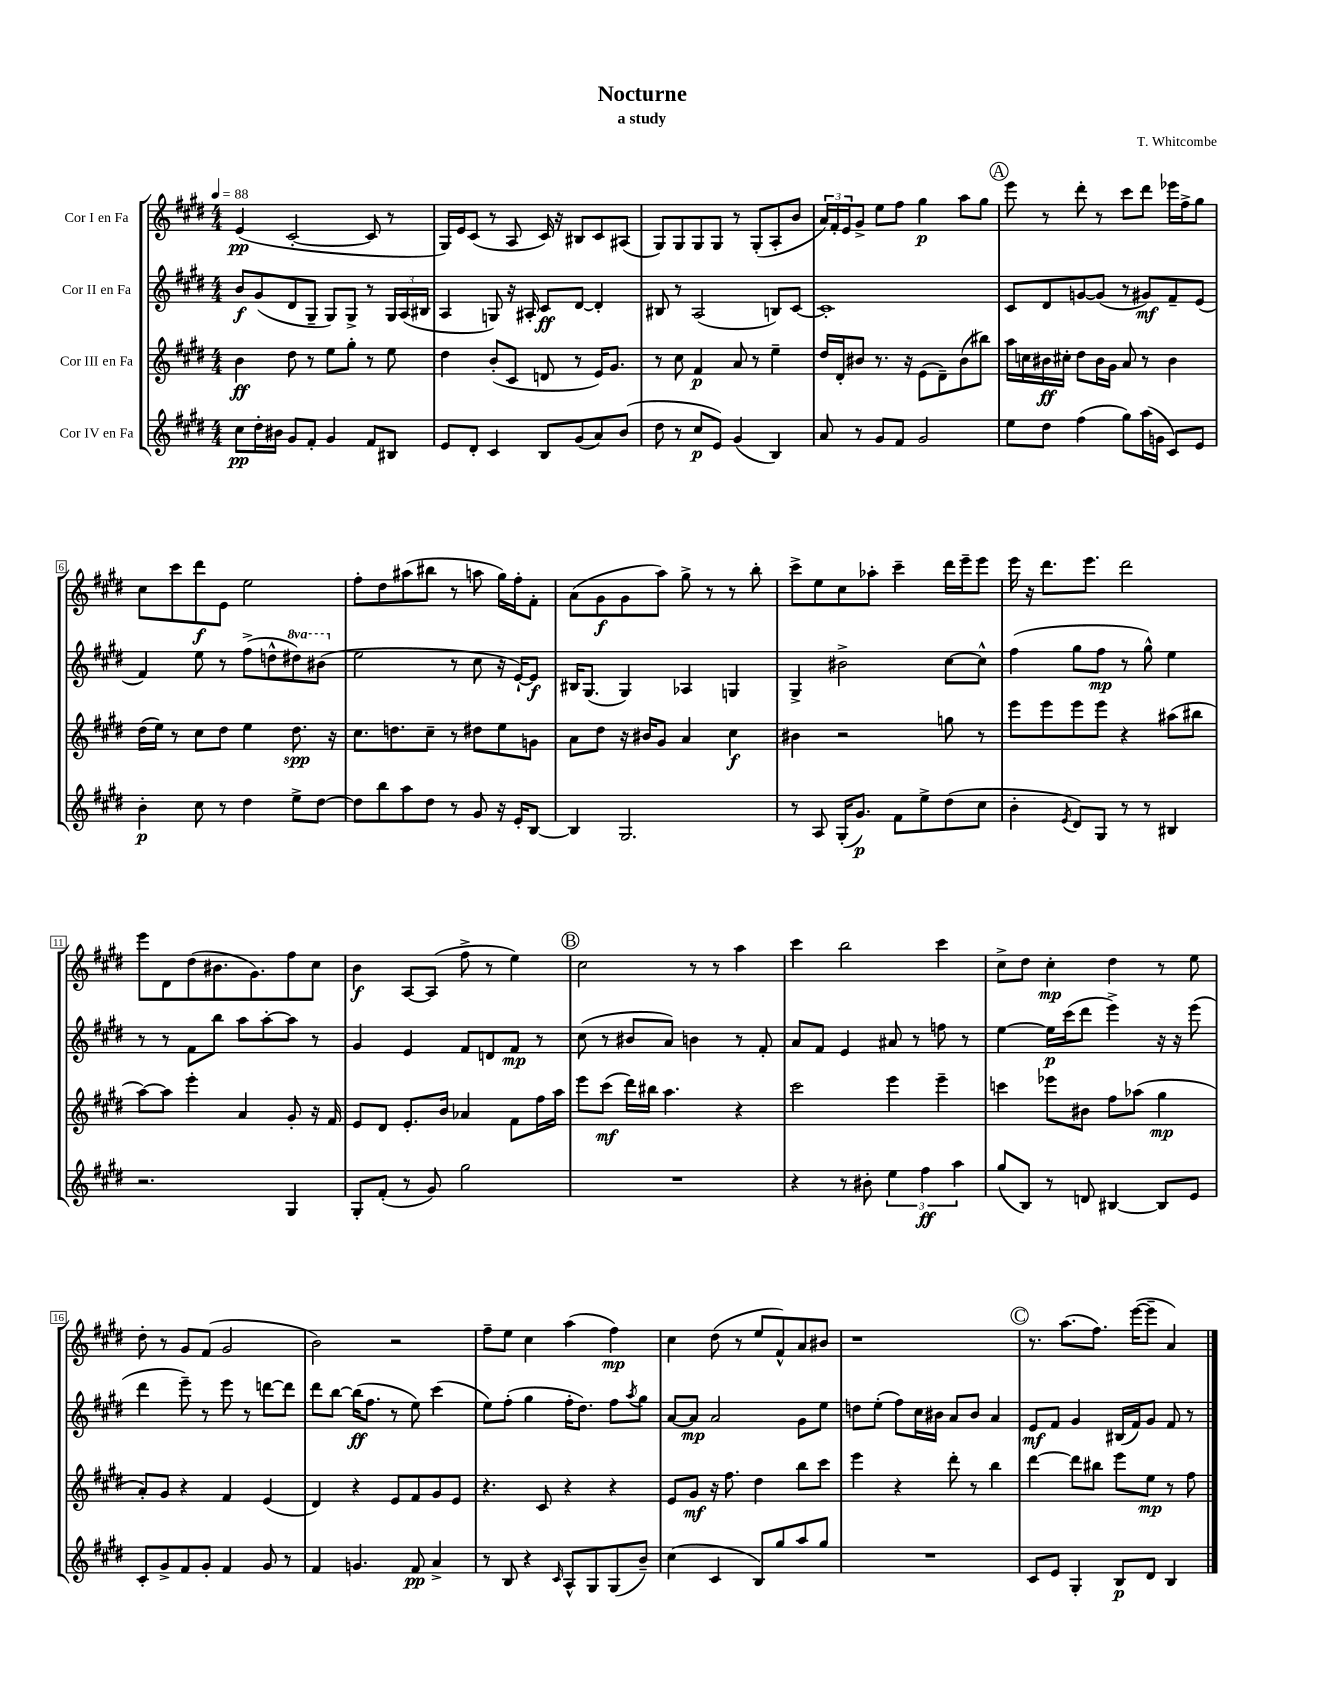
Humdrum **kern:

**kern	**kern	**kern	**kern
*staff4	*staff3	*staff2	*staff1
*clefG2	*clefG2	*clefG2	*clefG2
*k[f#c#g#d#]	*k[f#c#g#d#]	*k[f#c#g#d#]	*k[f#c#g#d#]
*M4/4	*M4/4	*M4/4	*M4/4
*MM88	*MM88	*MM88	*MM88
8cc#	4b	8b	(4e
16dd#'	.	(8g#	.
16b#	.	.	.
8g#	8dd#	8d#	[2c#'
8f#'	8r	8G#~	.
4g#	8ee	8G#)	.
.	8gg#'	8G#^	.
8f#	8r	8r	8c#]
8B#	8ee	24G#	8r
.	.	(24A	.
.	.	24B#	.
=	=	=	=
8e	4dd#	4A	16G#)
.	.	.	16e
8d#'	.	.	(8c#
4c#	(8b'	8G)	8r
.	8c#	16r	8A
.	.	16A#'	.
8B	8d	8c#	16c#)
.	.	.	16r
(8g#	8r	[8d#	8B#
8a)	16e)	4d#']	8c#
.	8.g#	.	.
(8b	.	.	(8A#
=	=	=	=
8dd#	8r	8B#	8G#)
8r	8cc#	8r	8G#
8cc#	4f#	(2A	8G#
8e)	.	.	8G#
(4g#	8a	.	8r
.	8r	.	(8G#'
4B)	4ee~	8B)	8A'
.	.	[8c#	8b
=	=	=	=
8a	16dd#	1c#']	24a)
.	.	.	24f#'
.	16d#'	.	.
.	.	.	24e
8r	8b#	.	8g#^
8g#	8.r	.	8ee
8f#	.	.	8ff#
.	16r	.	.
2g#	(8e	.	4gg#
.	8d#~)	.	.
.	(8b#	.	8aa
.	8bb#)	.	8gg#
=	=	=	=
8ee	16aa	8c#	8eee
.	16cc	.	.
8dd#	16b#	8d#	8r
.	16cc#'	.	.
(4ff#	8dd#	[8g	8ddd#'
.	16b#	(8g]	8r
.	16g#	.	.
8gg#)	8a	8r	8ccc#
(16aa	8r	8g#)	8ddd#
16g	.	.	.
8c#)	4b#	8f#~	16eee-
.	.	.	16ff#^
8e	.	(8e	8gg#
=	=	=	=
4b'	(16dd#	4f#)	8cc#
.	16ee)	.	.
.	8r	.	8ccc#
8cc#	8cc#	8ee	8ddd#
8r	8dd#	8r	8e
4dd#	4ee	(8ff#^	2ee
.	.	8dd^^	.
8ee^	8.dd#	8ddd#)	.
[8dd#	.	(8bb#	.
.	16r	.	.
=	=	=	=
8dd#]	8.cc#	2ee	8ff#'
8bb	.	.	8dd#
.	8.dd	.	.
8aa	.	.	(8aa#
8dd#	8cc#~	.	8bb#
8r	8r	8r	8r
8g#	8dd#	8cc#	8aa
16r	8ee	16r	16gg#)
16e'	.	[16e`)	16ff#'
[8B	8g	8e]	8f#'
=	=	=	=
4B]	8a	16B#	(8a
.	.	(8.G#	.
.	8dd#	.	8g#
2.G#	16r	4G#)	8g#
.	16b#	.	.
.	8g#	.	8aa)
.	4a	4A-	8gg#^
.	.	.	8r
.	4cc#	4G	8r
.	.	.	8bb'
=	=	=	=
8r	4b#	4G#^	8ccc#^
8A	.	.	8ee
(16G#'	2r	2b#^	8cc#
8.g#)	.	.	.
.	.	.	8aa-'
8f#	.	.	4ccc#~
8ee^	.	.	.
(8dd#	8gg	[8cc#	16ddd#
.	.	.	16eee~
8cc#	8r	8cc#^^]	8eee
=	=	=	=
4b'	8eee	(4ff#	16eee
.	.	.	16r
.	8eee	.	8.ddd#
8qe	.	.	.
8d#)	8eee	8gg#	.
.	.	.	8.eee
8G#	8eee	8ff#	.
8r	4r	8r	2ddd#
8r	.	8gg#^^)	.
4B#	(8aa#	4ee	.
.	8bb#	.	.
=	=	=	=
2.r	[8aa)	8r	8eee
.	8aa]	8r	8d#
.	4eee'	8f#	(8dd#
.	.	8bb	8.b#
.	4a	8aa	.
.	.	.	8.g#)
.	.	[8aa'	.
4G#	8g#'	8aa]	8ff#
.	16r	8r	8cc#
.	16f#	.	.
=	=	=	=
8G#'	8e	4g#	4b
(8f#'	8d#	.	.
8r	8.e'	4e	[8A
8g#)	.	.	(8A]
.	16b	.	.
2gg#	4a-	8f#	8ff#^
.	.	8d	8r
.	8f#	8f#	4ee)
.	16ff#	8r	.
.	16aa	.	.
=	=	=	=
1r	8eee	(8cc#	2cc#
.	(8ccc#	8r	.
.	16ddd#)	8b#	.
.	16bb#	.	.
.	4.aa	8a)	.
.	.	4b	8r
.	.	.	8r
.	4r	8r	4aa
.	.	8f#'	.
=	=	=	=
4r	2ccc#	8a	4ccc#
.	.	8f#	.
8r	.	4e	2bb
8b#'	.	.	.
6ee	4eee	8a#	.
.	.	8r	.
6ff#	.	.	.
.	4eee~	8ff	4ccc#
6aa	.	.	.
.	.	8r	.
=	=	=	=
(8gg#	4ccc	[4ee	8cc#^
8B)	.	.	8dd#
8r	8eee-	16ee]	4cc#'
.	.	(16ccc#	.
8d	8b#	8ddd#	.
[4B#	8ff#	4eee^)	4dd#
.	(8aa-	.	.
8B#]	4gg#	16r	8r
.	.	16r	.
8e	.	(8eee	8ee
=	=	=	=
8c#'	8a')	4ddd#	8dd#'
8g#^	8g#	.	8r
8f#	4r	8eee~)	8g#
8g#'	.	8r	(8f#
4f#	4f#	8eee	2g#
.	.	8r	.
8g#	(4e	[8ddd	.
8r	.	8ddd]	.
=	=	=	=
4f#	4d#)	8ddd#	2b)
.	.	[8bb	.
4.g	4r	(16bb]	.
.	.	8.ff#	.
.	8e	8r	2r
8f#	8f#	8ee)	.
4a^	8g#	(4ccc#	.
.	8e	.	.
=	=	=	=
8r	4.r	8ee)	8ff#~
8B	.	(8ff#'	8ee
4r	.	4gg#	4cc#
.	8c#	.	.
16qqc#	.	.	.
8A^^	4r	16ff#'	(4aa
.	.	8.dd#)	.
8G#	.	.	.
(8G#	4r	8ff#	4ff#)
.	.	8qaa	.
8b~)	.	8gg#	.
=	=	=	=
(4cc#	8e	[8a	4cc#
.	8g#	8a]	.
4c#	16r	2a	(8dd#
.	8.ff#	.	.
.	.	.	8r
8B)	4dd#	.	8ee
8gg#	.	.	8f#^^)
8aa	8bb	8g#	8a
8gg#	8ccc#	8ee	8b#
=	=	=	=
1r	4eee	8dd	1r
.	.	(8ee'	.
.	4r	8ff#)	.
.	.	16cc#	.
.	.	16b#	.
.	8ddd#'	8a	.
.	8r	8b#	.
.	4bb	4a	.
=	=	=	=
8c#	[4ddd#	8e	8.r
8e	.	8f#	.
.	.	.	(8.aa
4G#'	8ddd#]	4g#	.
.	8bb#	.	8.ff#)
8B	8eee	(16B#	.
.	.	16f#)	([16eee
8d#	8ee	8g#	8eee~]
4B	8r	8f#	4a)
.	8ff#	8r	.
==	==	==	==
*-	*-	*-	*-
